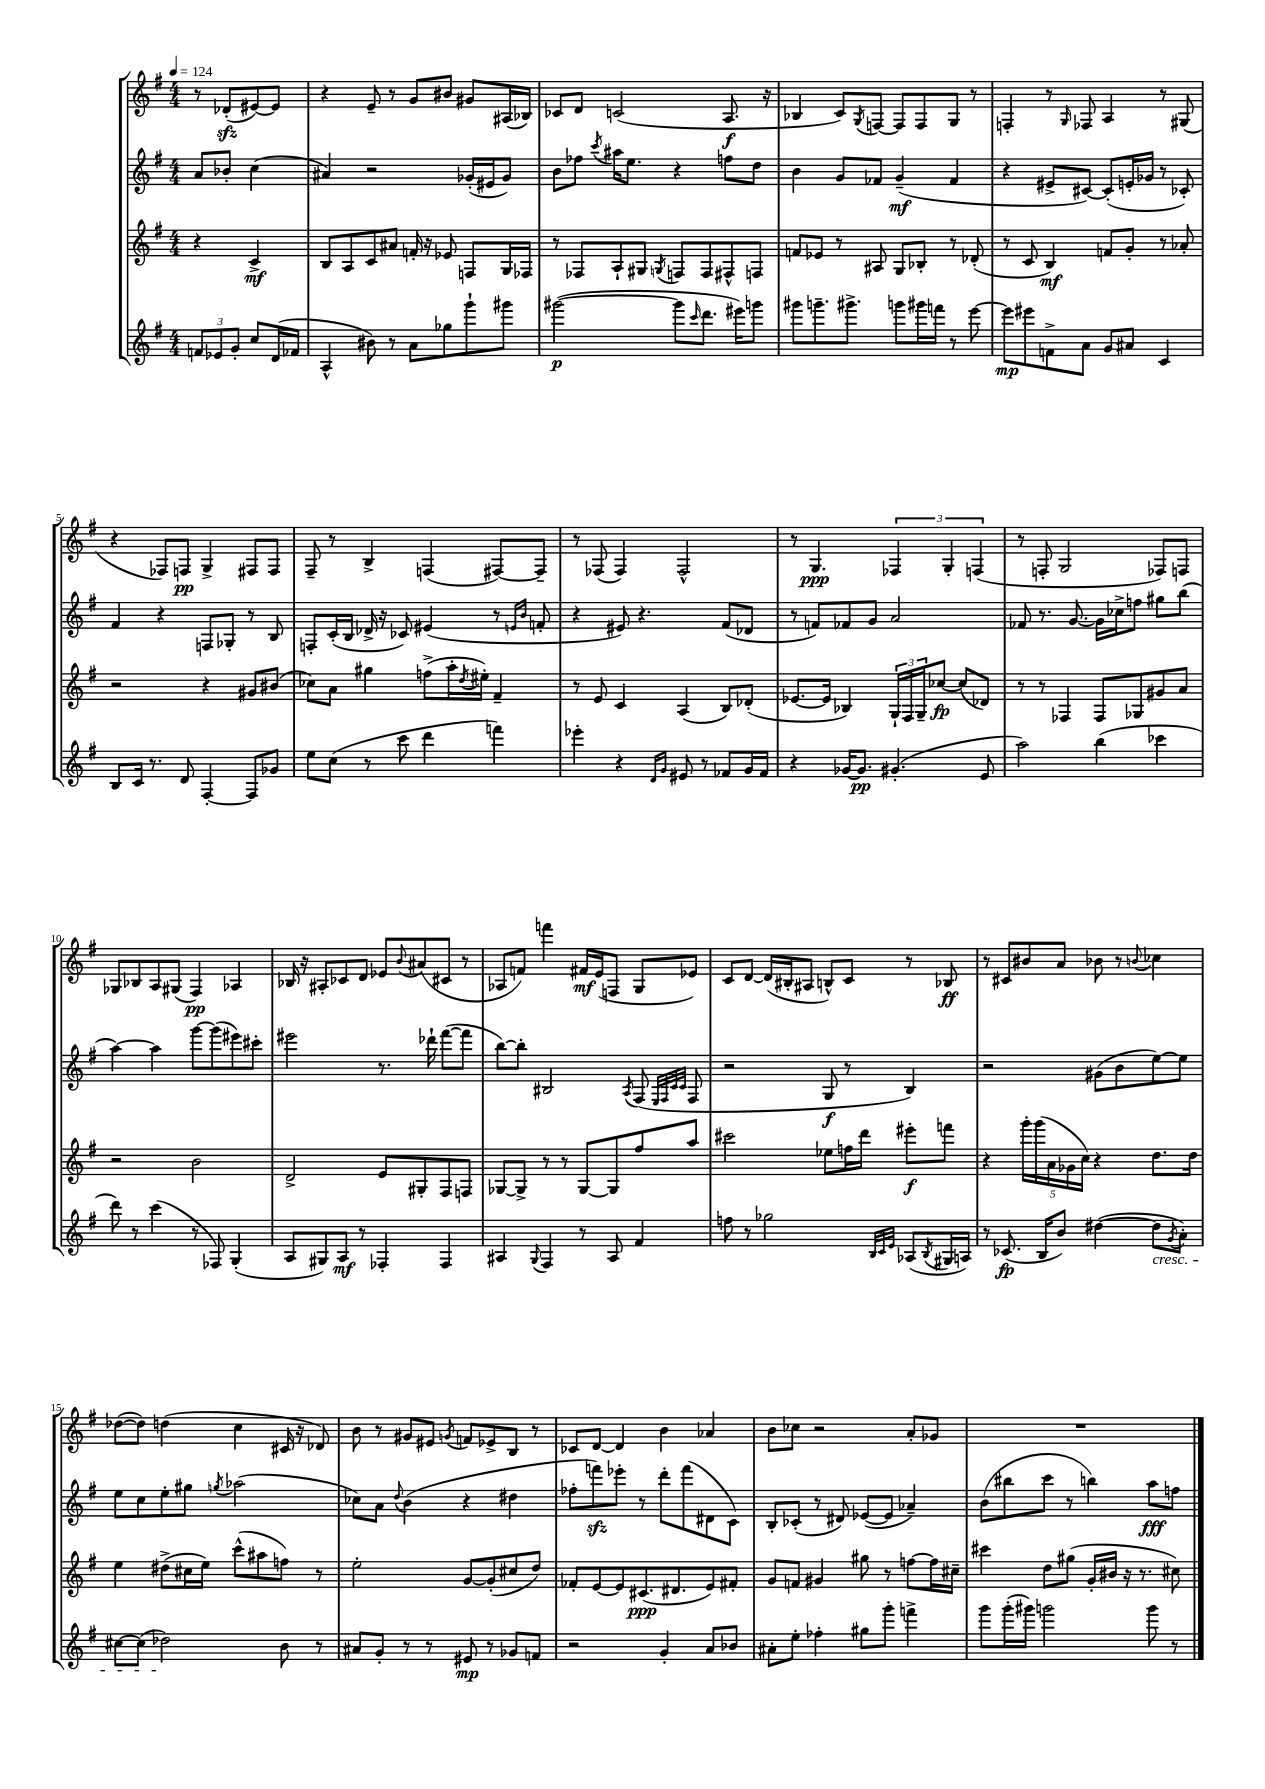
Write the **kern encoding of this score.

**kern	**kern	**kern	**kern
*staff4	*staff3	*staff2	*staff1
*clefG2	*clefG2	*clefG2	*clefG2
*k[f#]	*k[f#]	*k[f#]	*k[f#]
*M4/4	*M4/4	*M4/4	*M4/4
*MM124	*MM124	*MM124	*MM124
12f	4r	8a	8r
12e-	.	.	.
.	.	8b-'	(8d-'
12g'	.	.	.
8cc	4c^	(4cc	[8e#)
(16d	.	.	8e#]
16f-	.	.	.
=	=	=	=
4A^^	8B	4a#)	4r
.	8A	.	.
8b#)	8c	2r	8e~
8r	8a#	.	8r
8a	16f'	.	8g
.	16r	.	.
8gg-	8e-	.	8b#
8ggg`	8F	(16g-'	8g#
.	.	16e#	.
8ggg#	16G	8g-)	(16A#
.	16F-	.	16B-)
=	=	=	=
([2ggg#	8r	8b	8c-
.	8F-	8ff-	8d
.	.	8qccc	.
.	8A`	16aa#	(2c
.	.	8.ee	.
.	8G#	.	.
.	8qG	.	.
8ggg#]	8F	4r	.
16qqccc	.	.	.
8.ddd	8F	.	.
.	8F#^^	8ff	8.A
16eee#)	.	.	.
8ggg	8F	8dd	.
.	.	.	16r
=	=	=	=
8ggg#	8f	4b	4B-
8.ggg~	8e-	.	.
.	8r	8g	8c)
8.ggg#^	.	.	.
.	.	.	8qG
.	8A#	8f-	[8F
8ggg	8G	(4g~	8F]
16ggg#	8B-'	.	8F
16fff	.	.	.
8r	8r	4f-	8G
[8eee	(8d-'	.	8r
=	=	=	=
8eee]	8r	4r	4F'
8eee#	8c	.	.
8f^	4B)	8e#^	8r
.	.	.	16qqG
8a	.	[8c#)	8F-
8g	8f	(8c#']	4A
8a#	8g'	16e'	.
.	.	16g-	.
4c	8r	8r	8r
.	8a-'	8c-')	(8G#
=	=	=	=
8B	2r	4f#	4r
16c	.	.	.
8.r	.	.	.
.	.	4r	8F-)
8d	.	.	8F
[4F#'	4r	8F	4G^
.	.	8G-'	.
8F#]	8g#	8r	8F#
8g-	(8b#	8B	8F#
=	=	=	=
8ee	8cc-)	8F'	8F#~
(8cc	8a	(16c'	8r
.	.	16B	.
8r	4gg#	16d-^	4B^
.	.	16r	.
8ccc	.	8c-)	.
4ddd	(8ff^	(4e#	(4F
.	16aa'	.	.
.	8qdd	.	.
.	16ee#')	.	.
4fff)	4f#~	8r	[8F#)
.	.	16qqe	.
.	.	16qqb	.
.	.	8f'	8F#~]
=	=	=	=
4eee-'	8r	4r	8r
.	8e	.	(8F-
4r	4c	8e#)	4F-)
.	.	4.r	.
16qqd	.	.	.
16qqg	.	.	.
8e#	(4A	.	2F-^^
8r	.	.	.
8f-	8B)	(8f#	.
16g	(8d-'	8d-	.
16f-	.	.	.
=	=	=	=
4r	[8.e-	8r	8r
.	.	8f)	4.G
.	16e-]	.	.
[16g-	4B-)	8f-	.
8.g-]	.	.	.
.	.	8g	.
(4.g#'	24G`	2a	6F-
.	24F#	.	.
.	24G~	.	.
.	[8cc-	.	.
.	.	.	6G'
.	(8cc-]	.	.
.	.	.	(6F
8e	8d-)	.	.
=	=	=	=
2aa)	8r	8f-	8r
.	8r	8.r	8F'
.	4F-	.	2G
.	.	[8.g	.
(4bb	8F-	16g]	.
.	.	16cc-^	.
.	8G-	8ff	.
4ccc-	8g#	8gg#	8F-)
.	8a	(8bb	8F
=	=	=	=
8ddd)	2r	[4aa)	8G-
8r	.	.	8B-
(4ccc	.	4aa]	8A
.	.	.	(8G#
8r	2b	[8ggg	4F#)
8F-)	.	(8ggg]	.
(4G'	.	8eee#)	4A-
.	.	8ccc#'	.
=	=	=	=
8A	2d^	2eee#	16B-
.	.	.	16r
8G#)	.	.	8A#'
8A	.	.	8c-
8r	.	.	8d
4F-'	8e	8.r	8e-
.	.	.	8qqb
.	8G#'	.	(8a#
.	.	16ddd-`	.
4F-	8F#	([8fff#	8c#
.	8F	8fff#]	8r
=	=	=	=
4A#	[8G-	[8bb)	8A-
.	8G-^]	8bb']	8f)
8qqG	.	.	.
4F#	8r	2B#	4fff
.	8r	.	.
8r	[8G-	.	16f#
.	.	.	(16e
8A#	8G-]	.	8F
.	.	8qA	.
4f#	8ff#	(8F#	8G
.	.	32qqE	.
.	.	32qqF#	.
.	.	32qqc	.
.	.	32qqc	.
.	8aa	8F#	8e-)
=	=	=	=
8ff	2ccc#	2r	8c
8r	.	.	[8d
2gg-	.	.	(16d]
.	.	.	16B#'
.	.	.	8A#
.	8ee-	8G	8B^^)
.	16ff	8r	8c
.	16ddd	.	.
32qqB	.	.	.
32qqc	.	.	.
32qqe	.	.	.
(8A-	8eee#'	4B)	8r
8qB	.	.	.
16G#	8fff	.	8B-
16A)	.	.	.
=	=	=	=
8r	4r	2r	8r
(8.c-	.	.	8c#
.	20ggg'	.	8b#
.	(20ggg	.	.
16B	.	.	.
.	20a	.	.
8b)	.	.	8a
.	20g-	.	.
.	20cc)	.	.
([4dd#	4r	(8g#	8b-
.	.	8b	8r
.	.	.	8qqb
8dd#]	8.dd	[8ee)	4cc-
8qg	.	.	.
8a')	.	8ee]	.
.	16dd	.	.
=	=	=	=
[8cc#	4ee	8ee	([8dd-
(8cc#]	.	8cc	8dd-])
2dd-)	(8dd#^	8ee'	(4dd
.	16cc#	8gg#	.
.	16ee)	.	.
.	.	8qgg	.
.	(8ccc^^	(2aa-	4cc
.	8aa#	.	.
8b	8ff)	.	16c#
.	.	.	16r
8r	8r	.	8d-)
=	=	=	=
8a#	2ee'	8cc-)	8b
8g'	.	8a	8r
.	.	8qqdd	.
8r	.	(4b	8g#
8r	.	.	8e#
.	.	.	8qg
8e#	[8g	4r	8f
8r	(8g']	.	8e-^
8g-	8cc#	4dd#	8B
8f	8dd)	.	8r
=	=	=	=
2r	8f-'	8ff-'	8c-
.	[8e	8fff)	[8d
.	8e]	8eee-'	4d]
.	(8.c#	8r	.
4g'	.	8ddd'	4b
.	8.d#	.	.
.	.	(8fff	.
8a	8e)	8d#	4a-
8b-	8f#'	8c)	.
=	=	=	=
8a#'	8g	8B'	8b
8ee'	8f	(8c-'	8cc-
4ff-'	4g#	8r	2r
.	.	8d#)	.
8gg#	8gg#	([8e-	.
8ggg'	8r	8e-]	.
4fff^	[8ff	4a-~)	8a'
.	16ff]	.	8g-
.	16cc#~	.	.
=	=	=	=
8ggg	4ccc#	(8b	1r
(16ggg'	.	8bb#	.
16ggg#)	.	.	.
2ggg	8dd	8ccc	.
.	(8gg#	8r	.
.	16g'	4bb)	.
.	16b#	.	.
.	16r	.	.
.	8.r	.	.
8ggg	.	8aa	.
8r	8cc#)	8ff	.
==	==	==	==
*-	*-	*-	*-
